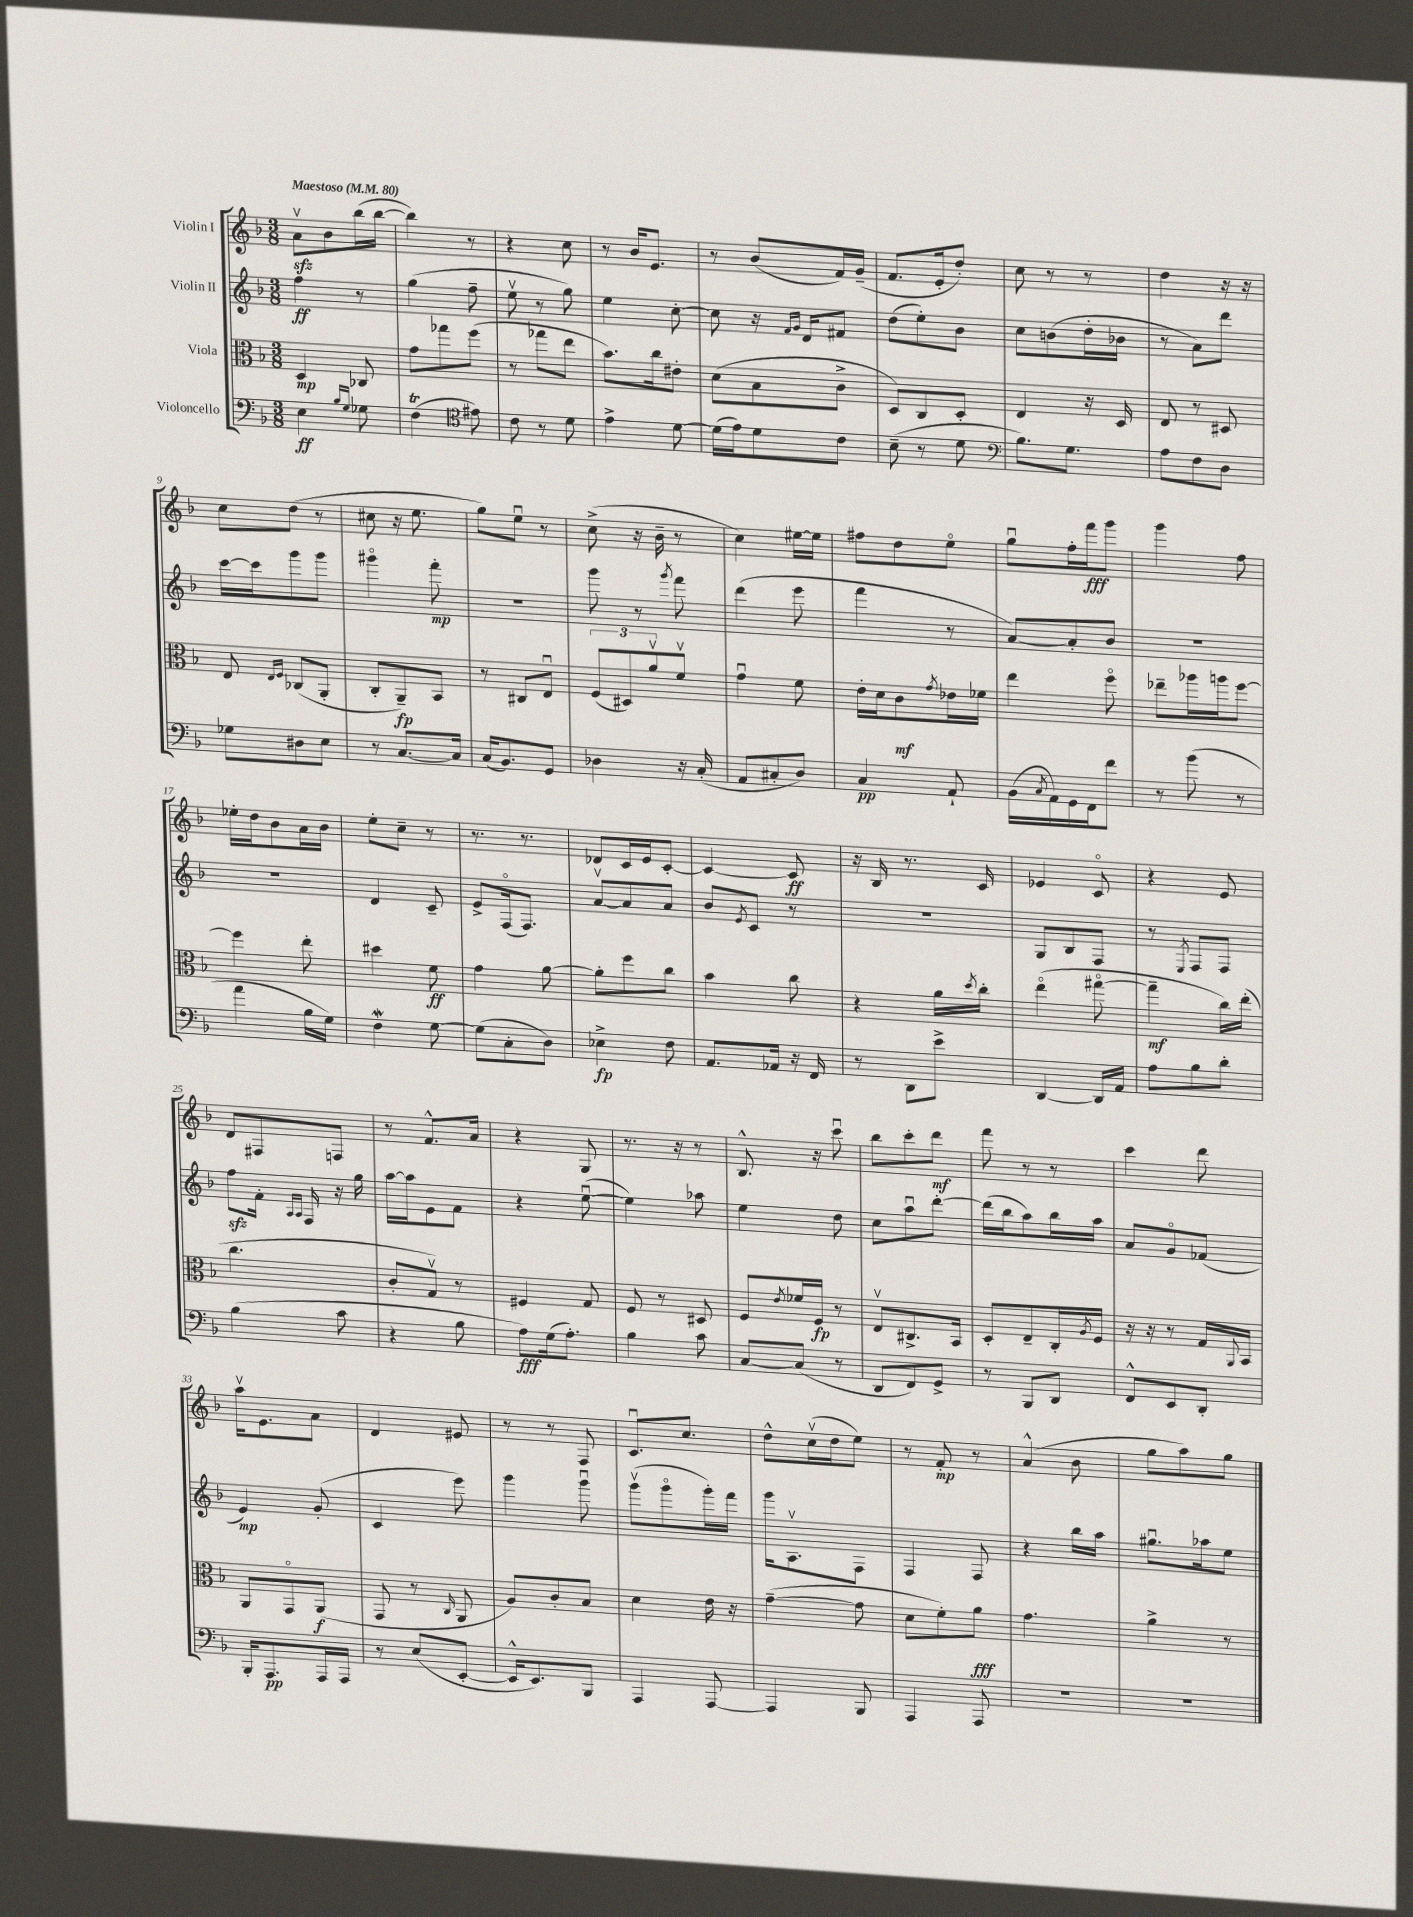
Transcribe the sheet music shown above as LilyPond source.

<<
\new StaffGroup <<
\new Staff = "s0" \with { instrumentName = "Violin I" } {
    \clef treble \key f \major \numericTimeSignature \time 3/8 \tempo "Maestoso" 4 = 80
    a'8\upbow\sfz bes'8 bes''16( bes''16~ |
    bes''4) r8 |
    r4 c''8 |
    r8 bes'16 e'8. |
    r8 bes'8( f'16) g'16--( |
    f'8. e'16-. d''8-.) |
    c''8 r8 r8 |
    d''4 r16 r16 |
    c''8 d''8( r8 |
    cis''8 r16 e''8. |
    g''8) e''8\downbow r8 |
    c''8->( r16 bes'16-- r8 |
    c''4) eis''16~ eis''16 |
    fis''8 d''8 e''8\flageolet |
    g''8\downbow f''16-. f'''16\fff g'''8 |
    g'''4 f''8 |
    ees''16-. d''16 bes'8 a'16 bes'16 |
    e''8-. c''8-- r8 |
    r8. r8. |
    des'8 c'16 e'16 c'8~-. |
    c'4~ c'8\ff |
    r16 bes16 r8. c'16 |
    ees'4 c'8\flageolet |
    r4 e'8 |
    d'8 fis8 f8 |
    r8 f'8.-^ a'16 |
    r4 g8 |
    r8. r16 r8 |
    bes8.-^ r16 c'''8\downbow |
    bes''8 c'''8-. d'''8\mf |
    f'''8 r8 r8 |
    c'''4 d'''8 |
    a''16\upbow e'8. a'8 |
    d'4 eis'8 |
    r8 r8 f8 |
    c'8.\downbow c''8. |
    d''8-^ c''16\upbow( d''16 e''8) |
    r8 f'8-.\mp r8 |
    a'4-^( bes'8 |
    g''8 a''8) g''8 \bar "|." |
}
\new Staff = "s1" \with { instrumentName = "Violin II" } {
    \clef treble \key f \major \numericTimeSignature \time 3/8
    f''4\ff r8 |
    g''4( f''8-- |
    e''8\upbow r8 g''8) |
    e''4 c''8~-. |
    c''8 r16 \grace { f'16 g'16 } d'16 fis'8 |
    d''8( e''8-.) bes'8 |
    c''8 b'8( d''16-. bes'16 |
    r8 a'8) d'''8 |
    c'''16~ c'''16 g'''8 g'''8 |
    gis'''4\flageolet f'''8-.\mp |
    r4. |
    g'''8 r8 \acciaccatura { g'''8 } f'''8 |
    d'''4( e'''8 |
    f'''4 r8 |
    a'8~) a'8-. bes'8 |
    R4. |
    R4. |
    d'4 c'8-- |
    e'8-> f16\flageolet( f8.) |
    a'8~\upbow a'8 a'8 |
    bes'8 \acciaccatura { e'8 } c'8 r8 |
    R4. |
    g8 bes8 f8 |
    r8 \acciaccatura { e8 } f8 f8 |
    f''8\sfz f'16-. \grace { a16 a16 } f16 r16 g''16 |
    a''16~ a''16 e'8 f'8 |
    r4 e''8~\downbow( |
    e''4) aes''8 |
    e''4 d''8 |
    c''8 a''8\downbow d'''8~-. |
    d'''16( bes''16 a''8) bes''16 a''16 |
    a'8 g'8\flageolet fes'8( |
    e'4\mp) g'8-.( |
    c'4 e'''8) |
    g'''4 g'''8\downbow |
    g'''8\upbow( g'''8\flageolet g'''16-.) f'''16 |
    g'''16 a8.\upbow f8 |
    f4 f8 |
    r4 bes''16 a''16 |
    gis''8.\downbow aes''16 e''8 \bar "|." |
}
\new Staff = "s2" \with { instrumentName = "Viola" } {
    \clef alto \key f \major \numericTimeSignature \time 3/8
    d4\mp ces8 |
    g'8 ges''8 f''8( |
    r8 ges''8 e''8 |
    bes'8.) c''16 eis'8-. |
    d'8( bes8 c'8-> |
    d8) c8 d8-. |
    e4 r16 d16 |
    e8 r8 dis8 |
    e8 \grace { e16 f16 } ces8( a,8-. |
    c8-. a,8--\fp) bes,8 |
    r8 cis8 e8\downbow |
    \tuplet 3/2 { f8( dis8) a'8\upbow } f'8\upbow |
    g'4\downbow f'8 |
    e'16-. d'16 c'8\mf \acciaccatura { g'8 } ees'16 fes'16 |
    e''4 f''8\flageolet |
    ees''8-- aes''16 a''16 f''8~ |
    f''4 e''8-. |
    dis''4 f'8\ff |
    g'4 a'8~ |
    a'8-. f''8 c''8 |
    bes'4 c''8 |
    r4 a'16 \acciaccatura { d''8 } c''16-. |
    e''4\flageolet( gis''8~\flageolet |
    gis''4--\mf c''16) e''16-.( |
    c''4. |
    c'8-. g8\upbow) r8 |
    fis4 g8 |
    f8 r8 dis8 |
    f8 \acciaccatura { e'8 } fes'16 f16\fp r8 |
    e8\upbow cis8.-> bes,16 |
    d8-. e8-- c16-. \acciaccatura { a8 } f16 |
    r16 r16 r8 g16 \appoggiatura { a,8 } bes,16 |
    a,8 g,8\flageolet a,8\f( |
    g,8 r8 \grace { c16 } a,8 |
    a8) c'8-. bes8 |
    d'4 e'16 r16 |
    g'4~--( g'8 |
    d'8 f'8-.) a'8\fff |
    g'4. |
    a'4-> r8 \bar "|." |
}
\new Staff = "s3" \with { instrumentName = "Violoncello" } {
    \clef bass \key f \major \numericTimeSignature \time 3/8
    e4\ff \grace { bes16 g16 } ges8 |
    f4\trill( \clef tenor eis'8) |
    c'8 r8 d'8 |
    e'4-> d'8~ |
    d'16( e'16) d'8 c'8 |
    bes8--( r8 d'8 |
    \clef bass bes8.) g8. |
    a8 f8 d8 |
    ges8 dis8 e8 |
    r8 c8.~ c16 |
    c16( bes,8.) g,8 |
    des4 r16 c16-.( |
    a,8 cis8-. d8) |
    c4\pp a,8-! |
    bes,16( \acciaccatura { c8 } a,16) g,16 f,16 f'8 |
    r8 bes'8( r8 |
    a'4 bes16 g16) |
    f4\mordent g8~ |
    g8( c8-. d8) |
    ees4->\fp f8 |
    a,8. aes,16 r16 f,16 |
    r8 d,8 e'8-> |
    d,4~ d,16 a,16 |
    a8 bes8 d'8-. |
    bes4( c'8 |
    r4 bes8 |
    a8\fff) g16( a8.-.) |
    bes4 c'8 |
    c8~ c8( r8 |
    d,8 f,8) g,8-> |
    r8 bes,,8 d,8 |
    f,8-^ e,8 d,8-. |
    bes,,16-. a,,8.\pp a,,16 a,,16 |
    r8 e8( e,8~-. |
    e,16-^ e,8.) bes,,8 |
    a,,4 a,,8~ |
    a,,4 bes,,8 |
    a,,4 a,,8 |
    R4. |
    R4. \bar "|." |
}
>>
>>
